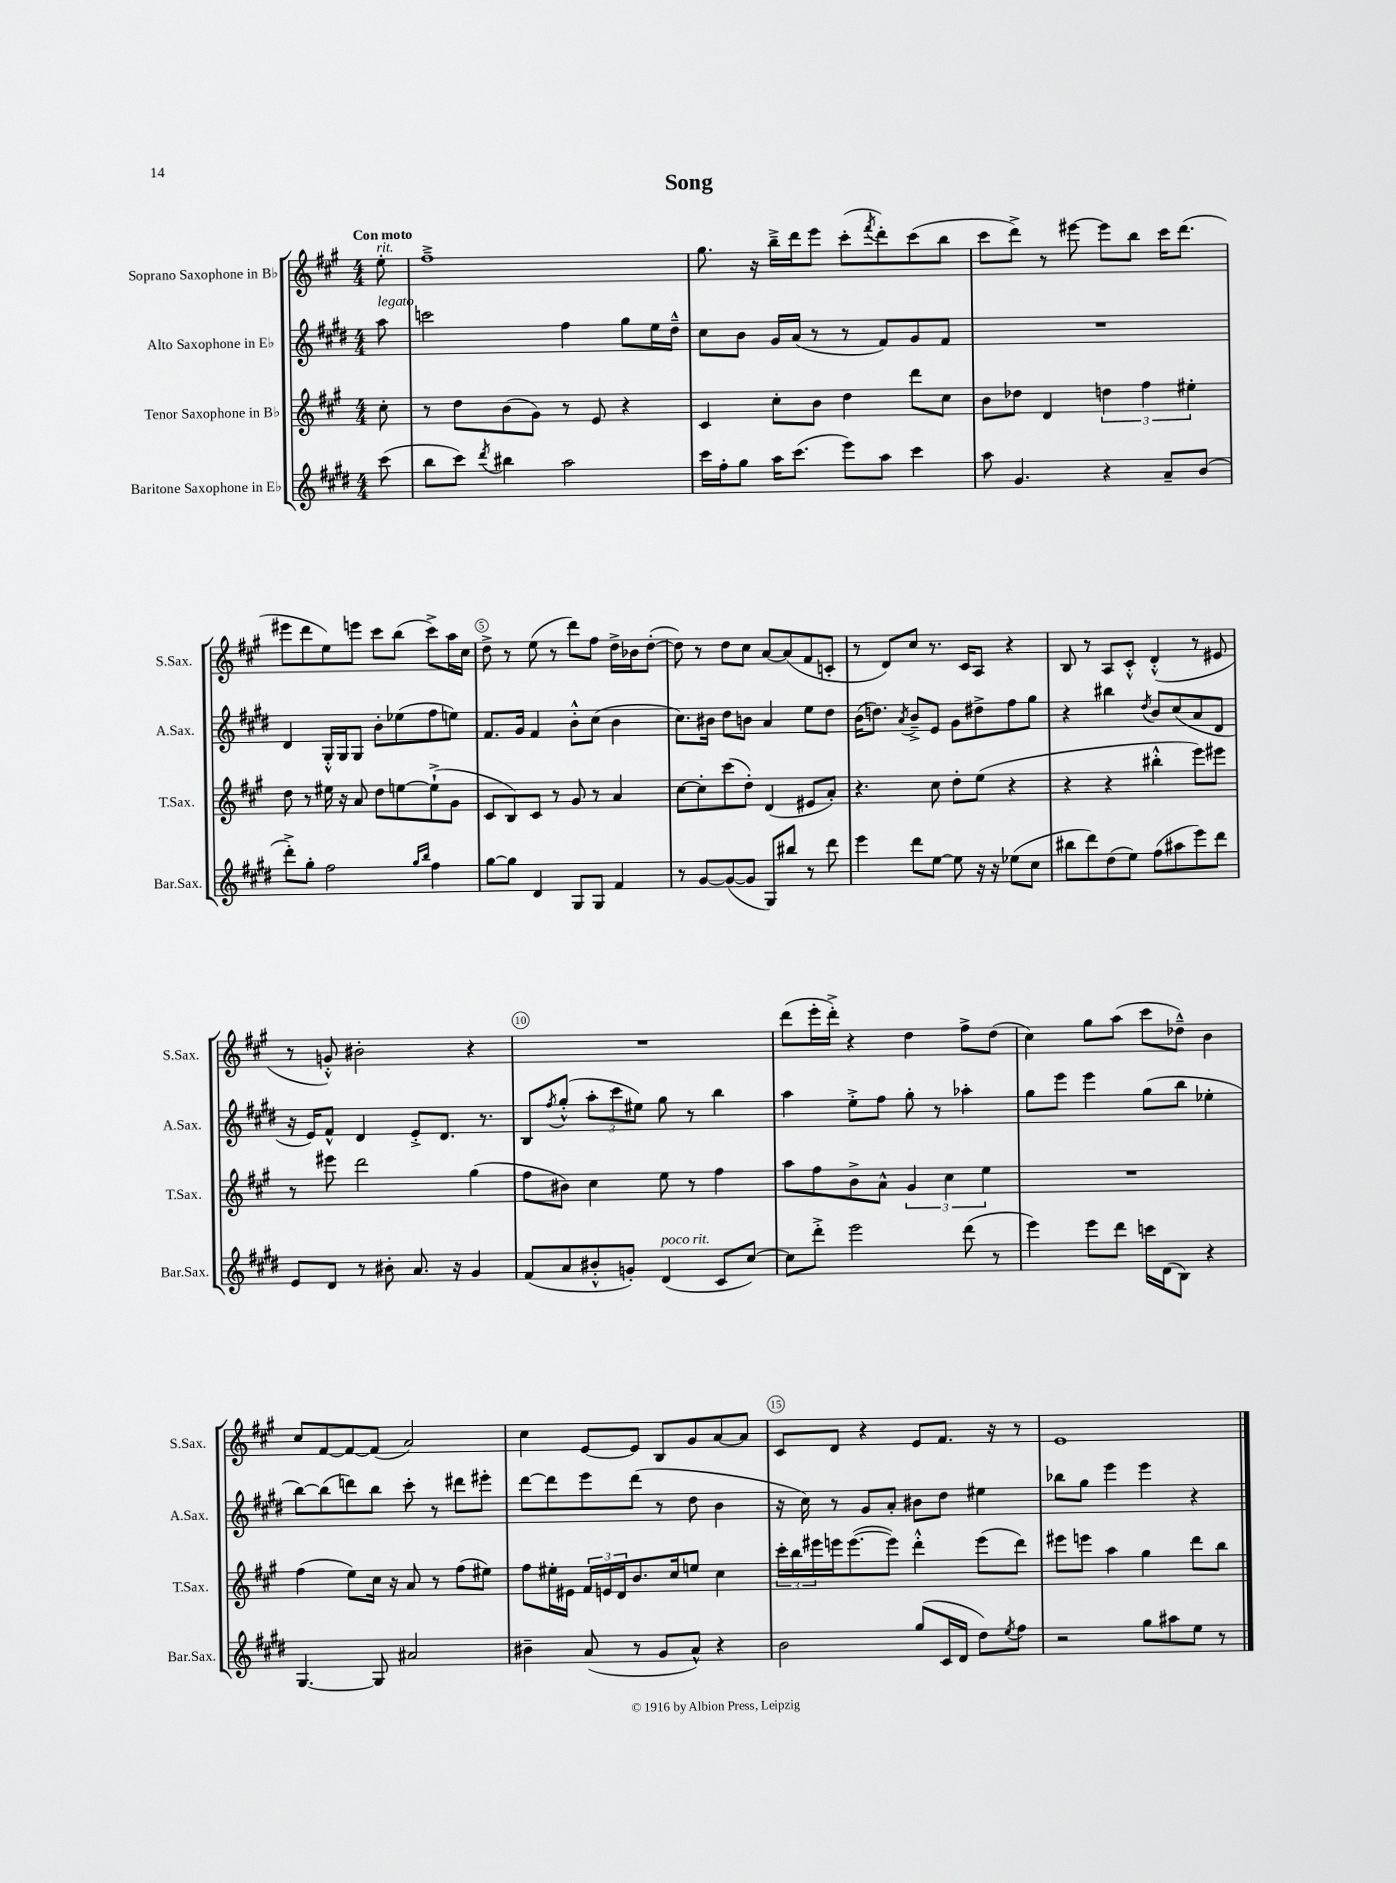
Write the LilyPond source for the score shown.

\header { title = "Song" }
<<
\new StaffGroup <<
\new Staff = "s0" \with { instrumentName = "Soprano Saxophone in Bb" shortInstrumentName = "S.Sax." } {
    \clef treble \key a \major \numericTimeSignature \time 4/4 \partial 8 \tempo "Con moto"
    e''8-.^\markup { \italic "rit." } |
    fis''1---> |
    gis''8. r16 b''16---> d'''16 e'''8 cis'''8-.( \acciaccatura { fis'''8 } d'''8-.) cis'''8( b''8 |
    cis'''8 d'''8->) r8 eis'''8~ eis'''8 b''8 cis'''16 d'''8.( |
    eis'''8 d'''8 e''8) e'''8 cis'''8 b''8( cis'''8->) a''16 cis''16 |
    d''8-> r8 e''8( r8 d'''8) fis''8 d''16-> bes'16 d''8~-.( |
    d''8) r8 d''8 cis''8 a'8~ a'8( fis'8 c'8-. |
    r8 d'8) cis''8 r8. cis'16 a8 r4 |
    b8 r8 a8 cis'8-.-^ d'4-.-^( r8 eis'8 |
    r8 g'8-.-^) bis'2-. r4 |
    R1 |
    d'''8( e'''16-. d'''16-.->) r4 d''4 fis''8-> d''8( |
    cis''4) gis''8 a''8( cis'''8 des''8---^) b'4 |
    cis''8 fis'8~ fis'8~ fis'8( a'2) |
    cis''4 e'8~ e'8 b8 gis'8 a'8~ a'8 |
    cis'8 d'8 r4 e'8 fis'8. r16 r8 |
    e'1 \bar "|." |
}
\new Staff = "s1" \with { instrumentName = "Alto Saxophone in Eb" shortInstrumentName = "A.Sax." } {
    \clef treble \key e \major \numericTimeSignature \time 4/4 \partial 8
    a''8^\markup { \italic "legato" } |
    c'''2 fis''4 gis''8 e''16 dis''16---^ |
    cis''8 b'8 gis'16 a'16( r8 r8 fis'8) gis'8 fis'8 |
    R1 |
    dis'4 gis16-.-^ gis16 gis8 b'8-. ees''8( fis''8 e''8) |
    fis'8. gis'16 fis'4 b'8-.-^ cis''8( b'4 |
    cis''8.) bis'16 dis''8 b'8 a'4 e''8 dis''8 |
    b'16( d''8.) \acciaccatura { a'8 } b'8---> e'8 gis'8 dis''8-> fis''8 gis''8 |
    r4 bis''4 \acciaccatura { dis''8 } b'8 cis''8( a'8 dis'8 |
    r16 e'16) fis'8-^ dis'4 e'8-.-> dis'8. r8. |
    b8 \acciaccatura { fis''8 } gis''8-.-^( \tuplet 3/2 { a''8-. cis'''8 eis''8) } gis''8 r8 b''4 |
    a''4 e''8-.-> fis''8 gis''8-. r8 aes''4-. |
    gis''8 e'''8 e'''4 gis''8( b''8 ees''4-. |
    b''8~) b''8( d'''8) b''8 cis'''8-. r8 dis'''8 eis'''8-. |
    dis'''8~ dis'''8 e'''8 dis'''8( r8 dis''8 b'4 |
    r16 cis''16) r8 gis'8 a'8-. bis'8 dis''8 eis''4 |
    bes''8 gis''8 e'''4 e'''4 r4 \bar "|." |
}
\new Staff = "s2" \with { instrumentName = "Tenor Saxophone in Bb" shortInstrumentName = "T.Sax." } {
    \clef treble \key a \major \numericTimeSignature \time 4/4 \partial 8
    cis''8-. |
    r8 d''8 b'8( gis'8) r8 e'8 r4 |
    cis'4 cis''8-. b'8 d''4 d'''8 cis''8 |
    b'8 des''8 d'4 \tuplet 3/2 { d''4 fis''4 eis''4-. } |
    d''8 r8 eis''16 r16 a'8 d''8 e''8~ e''8-!->( gis'8 |
    cis'8 b8) cis'8 r8 gis'8 r8 a'4 |
    cis''8~ cis''8-. cis'''8( d''8-.) d'4( eis'8 a'8-.) |
    r4. cis''8 d''8-. e''8( r4 |
    r4 r4 bis''4-.-^ e'''8) eis'''8 |
    r8 eis'''8 d'''2 gis''4( |
    fis''8 bis'8) cis''4 e''8 r8 fis''4 |
    a''8 fis''8 b'8-> a'8-^ \tuplet 3/2 { gis'4 cis''4 e''4 } |
    R1 |
    fis''4( e''8) cis''16 r16 a'8 r8 fis''8( eis''8) |
    fis''8 eis''16-. eis'16 \tuplet 3/2 { fis'16 e'16 d'16 } b'8. cis''16 e''8 cis''4 |
    \tuplet 3/2 { cis'''16-. b''16 eis'''16 } e'''16 e'''8.~( e'''8) d'''4-.-^ e'''8( d'''8) |
    eis'''8 e'''8 a''4 gis''4 d'''8 b''8 \bar "|." |
}
\new Staff = "s3" \with { instrumentName = "Baritone Saxophone in Eb" shortInstrumentName = "Bar.Sax." } {
    \clef treble \key e \major \numericTimeSignature \time 4/4 \partial 8
    cis'''8( |
    b''8 cis'''8) \acciaccatura { dis'''8 } bis''4 a''2 |
    cis'''16 fis''16-. gis''8 a''16 cis'''8.( e'''8) a''8 cis'''4 |
    a''8 gis'4. r4 a'8-- b'8( |
    dis'''8-.->) gis''8-. fis''2 \grace { gis''16 b''16 } fis''4 |
    gis''8~ gis''8 dis'4 gis8 gis8 fis'4 |
    r8 gis'8~ gis'8~( gis'8 gis8) bis''8 r8 dis'''8 |
    e'''4 dis'''8 e''8~ e''8 r16 r16 ees''8( cis''8 |
    bis''8 dis'''8) dis''8( e''8) fis''8( ais''8 e'''8) dis'''8 |
    e'8 dis'8 r8 bis'8-. a'8. r16 gis'4 |
    fis'8( a'8 bis'8-.-^ g'8-.) dis'4^\markup { \italic "poco rit." }( cis'8 cis''8~) |
    cis''8 dis'''8-.-> e'''2 dis'''8( r8 |
    e'''4) e'''8 dis'''8 c'''16 dis'16( b8) r4 |
    gis4.~ gis8 ais'2 |
    bis'4-- a'8( r8 gis'8 a'8-^) r4 |
    b'2 gis''8( cis'16 dis'16 dis''8) \acciaccatura { e''8 } fis''8 |
    r2 gis''8 ais''8 e''8 r8 \bar "|." |
}
>>
>>
\layout { \context { \Score \override BarNumber.break-visibility = ##(#f #t #t) barNumberVisibility = #(every-nth-bar-number-visible 5) \override BarNumber.stencil = #(make-stencil-circler 0.1 0.3 ly:text-interface::print) } }
